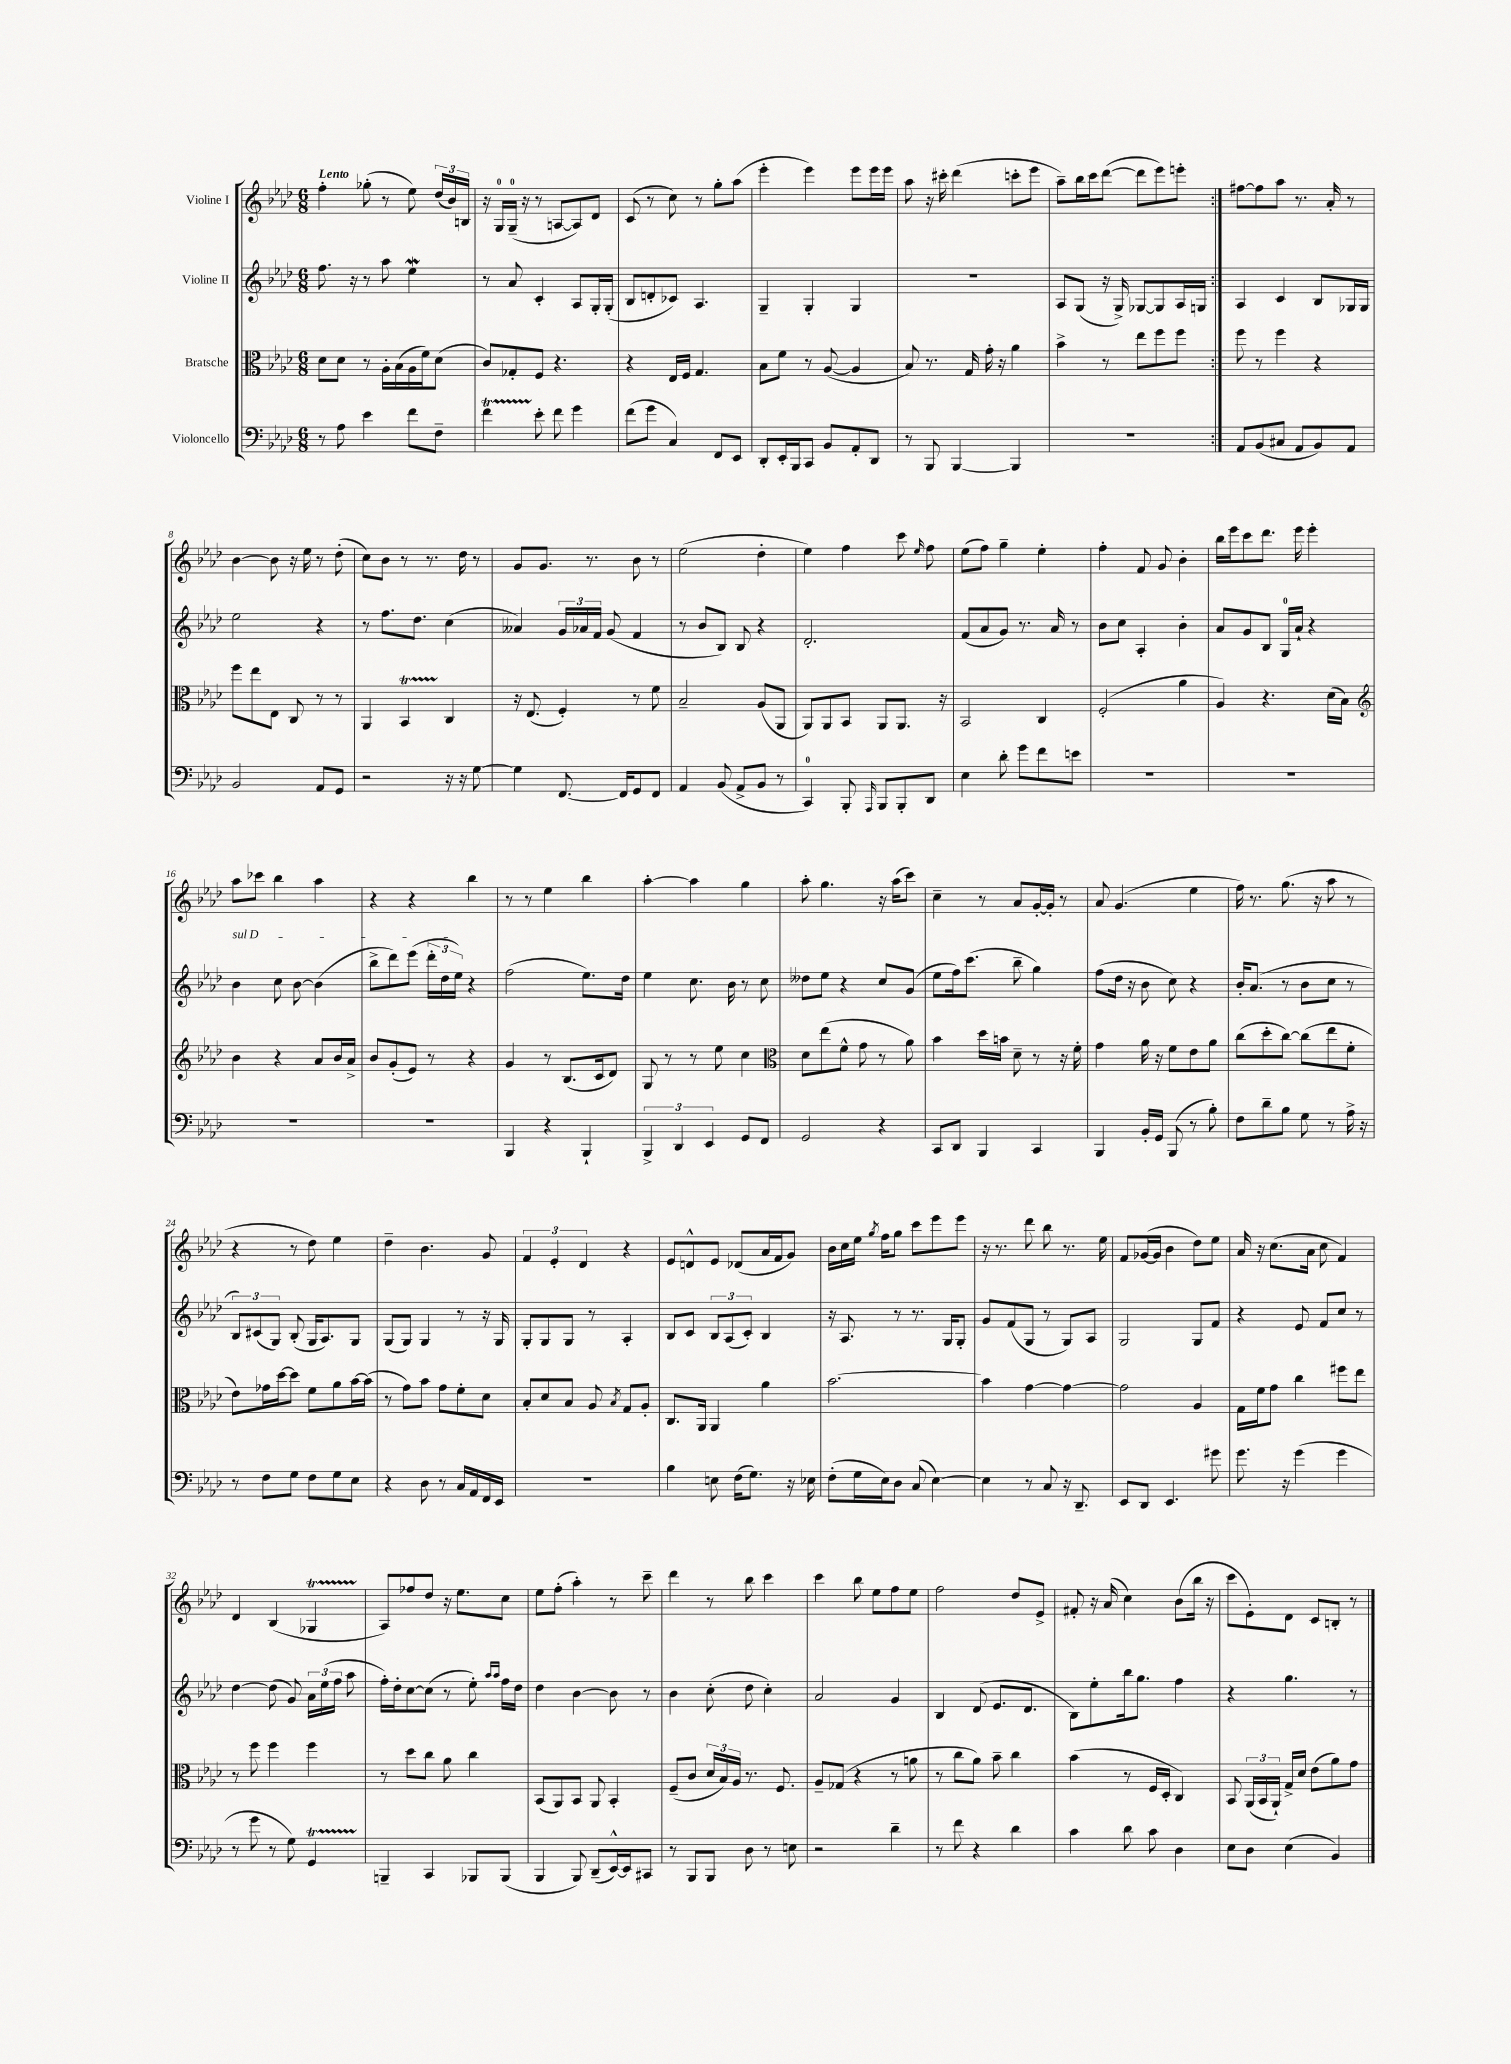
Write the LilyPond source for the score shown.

<<
\new StaffGroup <<
\new Staff = "s0" \with { instrumentName = "Violine I" } {
    \clef treble \key aes \major \numericTimeSignature \time 6/8 \tempo "Lento"
    \autoBeamOff \repeat volta 2 { f''4-. ges''8-.( r8 ees''8) \tuplet 3/2 { des''16[( bes'16) b16] } |
    r16 g16[-0 g16]-0--( r16 r8 a8[~ a8) des'8] |
    c'8( r8 c''8) r8 g''8[-. aes''8]( |
    ees'''4-. ees'''4) ees'''8[ ees'''16 ees'''16] |
    aes''8 r16 cis'''16-. des'''4( c'''8[-. ees'''8] |
    aes''8[--) bes''16 c'''16 des'''8]~( des'''8[ ees'''8) e'''8]-. | }
    fis''8[~ fis''8 aes''8] r8. aes'16-. r8 |
    bes'4~ bes'8 r16 ees''16 r8 des''8-.( |
    c''8[) bes'8] r8 r8. des''16 r8 |
    g'8[ g'8.] r8. bes'8 r8 |
    ees''2( des''4-. |
    ees''4) f''4 c'''8 \grace { ees''16 } f''8 |
    ees''8[( f''8]) g''4-- ees''4-. |
    f''4-. f'8 g'8 bes'4-. |
    bes''16[ ees'''16 c'''8 des'''8.] ees'''16 ees'''4-. |
    aes''8[ ces'''8] bes''4 aes''4 |
    r4 r4 bes''4 |
    r8 r8 ees''4 bes''4 |
    aes''4~-. aes''4 g''4 |
    aes''8-. g''4. r16 aes''16[( c'''8]) |
    c''4-- r8 aes'8[ g'16~-. g'16]-. r8 |
    aes'8 g'4.( ees''4 |
    f''16) r8. g''8.( r16 aes''8 r8 |
    r4 r8 des''8) ees''4 |
    des''4-- bes'4. g'8 |
    \tuplet 3/2 { f'4 ees'4-. des'4 } r4 |
    ees'8[ d'8-^ ees'8] des'8[( aes'16 f'16 g'8]) |
    bes'16[ c''16 ees''16] \acciaccatura { g''8 } f''16[ g''8] c'''8[ ees'''8 ees'''8] |
    r16 r8. des'''8 bes''8 r8. ees''16 |
    f'8[ ges'16~( ges'16] bes'4 des''8[) ees''8] |
    aes'16 r16 c''8.[( aes'16] c''8 f'4) |
    des'4 bes4( ges4\startTrillSpan |
    aes8[\stopTrillSpan) fes''8 des''8] r16 ees''8.[ c''8] |
    ees''8[ f''8]-.( aes''4-.) r8 c'''8-- |
    des'''4 r8 bes''8 c'''4 |
    c'''4 bes''8 ees''8[ f''8 ees''8] |
    f''2 des''8[ ees'8]-> |
    fis'8-. r16 aes'16( c''4) bes'8[( bes''16] r16 |
    c'''8[ ees'8-.) des'8] c'8[ b8]-. r8 \bar "|." |
}
\new Staff = "s1" \with { instrumentName = "Violine II" } {
    \clef treble \key aes \major \numericTimeSignature \time 6/8
    \autoBeamOff \repeat volta 2 { f''8. r16 r8 aes''8 ees''4\mordent |
    r8 aes'8 c'4-. aes8[ g16-. g16]-.( |
    bes8[ d'8-. ces'8]) aes4. |
    g4-- g4-. g4 |
    R2. |
    aes8[ g8]( r16 g16->) ges8[~ ges8 aes16 g16] | }
    aes4 c'4 bes8[ ges16 ges16] |
    ees''2 r4 |
    r8 f''8.[ des''8.] c''4( |
    aeses'4) \tuplet 3/2 { g'16[ aes'16 f'16] } g'8( f'4 |
    r8 bes'8[ bes8]) bes8 r4 |
    des'2.-. |
    f'8[( aes'8 g'8]) r8. aes'16 r8 |
    bes'8[ c''8] aes4-. bes'4-. |
    aes'8[ g'8 bes8] g16[-0 aes'16]-! r4 |
    \once \override TextSpanner.bound-details.left.text = \markup { \italic "sul D" } bes'4\startTextSpan c''8 bes'8~ bes'4( |
    bes''8[-> des'''8) ees'''8]( \tuplet 3/2 { des'''16[-. des''16 ees''16]\stopTextSpan) } r4 |
    f''2( ees''8.[) des''16] |
    ees''4 c''8. bes'16 r8 c''8 |
    deses''8[ ees''8] r4 c''8[ g'8]( |
    ees''8[ f''16) c'''8.]( bes''8-- g''4) |
    f''8[( des''16] r16 bes'8 c''8) r4 |
    bes'16[-. aes'8.]( r8 bes'8[ c''8] r8 |
    \tuplet 3/2 { bes8[) cis'8( g8]) } bes8-.( g16[ aes8.) g8] |
    g8[( g8]) g4 r8 r16 g16 |
    g8[-. g8 g8] r8 aes4-. |
    bes8[ c'8] \tuplet 3/2 { bes8[ aes8( c'8]-.) } bes4 |
    r16 aes8. r8 r8. g16[ g8]-. |
    g'8[ f'8( g8] r8 g8[) aes8] |
    g2 g8[ f'8] |
    r4 ees'8 f'8[ c''8] r8 |
    des''4~ des''8( g'8) \tuplet 3/2 { aes'16[ ees''16( f''16] } aes''8 |
    f''16[-.) des''16-. c''8~ c''8]( r8 ees''8-.) \grace { aes''16[ aes''16] } f''16[ des''16] |
    des''4 bes'4~ bes'8 r8 |
    bes'4 c''8-.( des''8 c''4-.) |
    aes'2 g'4 |
    bes4 des'8( ees'8.[ des'8.] |
    bes8[) ees''8-. bes''16 g''8.] f''4 |
    r4 g''4. r8 \bar "|." |
}
\new Staff = "s2" \with { instrumentName = "Bratsche" } {
    \clef alto \key aes \major \numericTimeSignature \time 6/8
    \autoBeamOff \repeat volta 2 { des'8[ des'8] r8 aes16[-. bes16( aes16 f'16) des'8]( |
    c'8[) ges8-. f8] r4. |
    r4 ees16[ f16] g4. |
    bes8[ f'8] r8 aes8~( aes4 |
    bes8) r8. g16 g'16-. r16 aes'4 |
    bes'4-> r8 ees''8[ f''8 f''8] | }
    f''8 r8 f''4 r4 |
    f''8[ ees''8 ees8] c8 r8 r8 |
    aes,4 bes,4\startTrillSpan c4\stopTrillSpan |
    r16 ees8.( f4-.) r8 f'8 |
    bes2-- aes8[( aes,8] |
    aes,8[) aes,8 bes,8] aes,8[ aes,8.] r16 |
    bes,2 c4 |
    f2-.( aes'4 |
    aes4) r4. des'16[( bes16]) |
    \clef treble bes'4 r4 aes'8[ bes'16 aes'16]-> |
    bes'8[ g'8-.( ees'8]) r8 r4 |
    g'4 r8 bes8.[( c'16 des'8]) |
    g8 r8 r8 ees''8 c''4 |
    \clef alto des'8[ ees''8( f'8]-^ g'8 r8 aes'8) |
    bes'4 des''16[ b'16] des'8-- r8 r16 f'16-. |
    g'4 aes'16 r16 f'8[ ees'8 aes'8] |
    c''8[( des''8-. c''8]~) c''8[( ees''8 f'8]-. |
    ees'8[) ges'16 des''16~ des''8] f'8[ aes'8 bes'16~ bes'16]( |
    r8 g'8[) bes'8] g'8[ f'8-. des'8] |
    bes8[-. des'8 bes8] aes8 \acciaccatura { bes8 } g8[ aes8]-. |
    c8.[ aes,16] aes,4 aes'4 |
    bes'2.~ |
    bes'4 g'4~ g'4~ |
    g'2 aes4 |
    g16[ f'16 g'8] c''4 fis''8[ ees''8] |
    r8 f''8 f''4 f''4 |
    r8 des''8[ c''8] aes'8 c''4 |
    bes,8[( aes,8) bes,8] aes,8 bes,4-. |
    f8[--( c'8] \tuplet 3/2 { des'16[ bes16) aes16] } r8. f8. |
    aes8[-- ges8]( r4 r8 a'8 |
    r8 c''8[ aes'8]) bes'8-- c''4 |
    bes'4( r8 f16[ des16]-. c4) |
    bes,8 \tuplet 3/2 { aes,16[( bes,16 aes,16]-!) } g16[-> des'16] ees'8[( aes'8) g'8] \bar "|." |
}
\new Staff = "s3" \with { instrumentName = "Violoncello" } {
    \clef bass \key aes \major \numericTimeSignature \time 6/8
    \autoBeamOff \repeat volta 2 { r8 aes8 ees'4 f'8[ f8]-- |
    f'4\startTrillSpan ees'8-.\stopTrillSpan f'8 g'4 |
    f'8[( g'8] c4) f,8[ ees,8] |
    des,8[-. ees,16-. bes,,16 c,8] bes,8[ aes,8-. des,8] |
    r8 bes,,8 bes,,4~ bes,,4 |
    R2. | }
    aes,8[ bes,8( cis8] aes,8[ bes,8) aes,8] |
    bes,2 aes,8[ g,8] |
    r2 r16 r16 g8~ |
    g4 f,8.~ f,16[ g,8 f,8] |
    aes,4 bes,8( aes,8[-> bes,8] r8 |
    c,4-0) bes,,8-. \grace { aes,,16 } bes,,8[ bes,,8-. des,8] |
    ees4 des'8-. g'8[ f'8 e'8] |
    R2. |
    R2. |
    R2. |
    R2. |
    bes,,4 r4 bes,,4-! |
    \tuplet 3/2 { bes,,4-> des,4 ees,4 } g,8[ f,8] |
    g,2 r4 |
    c,8[ des,8] bes,,4 c,4 |
    bes,,4 bes,16[-. g,16] bes,,8( r8 bes8-.) |
    f8[ des'8-- bes8] g8 r8 aes16-> r16 |
    r8 f8[ g8] f8[ g8 ees8] |
    r4 des8 r8 c16[ aes,16 f,16 ees,16] |
    R2. |
    bes4 e8 f16[( g8.]) r16 ees16 |
    f8[-.( g16 ees16) des8] c8( ees4~) |
    ees4 r8 c8 r16 des,8.-- |
    ees,8[ des,8] ees,4. gis'8 |
    g'8. r16 g'4( g'4 |
    r8 g'8 r8 g8) g,4\startTrillSpan |
    b,,4--\stopTrillSpan c,4 bes,,8[ bes,,8]( |
    bes,,4 bes,,8) des,8[--( ees,16~-^) ees,16 cis,8] |
    r8 bes,,8[ bes,,8] des8 r8 e8 |
    r2 des'4-- |
    r8 f'8 r4 des'4 |
    c'4 des'8 c'8 des4 |
    ees8[ des8] ees4( bes,4) \bar "|." |
}
>>
>>
